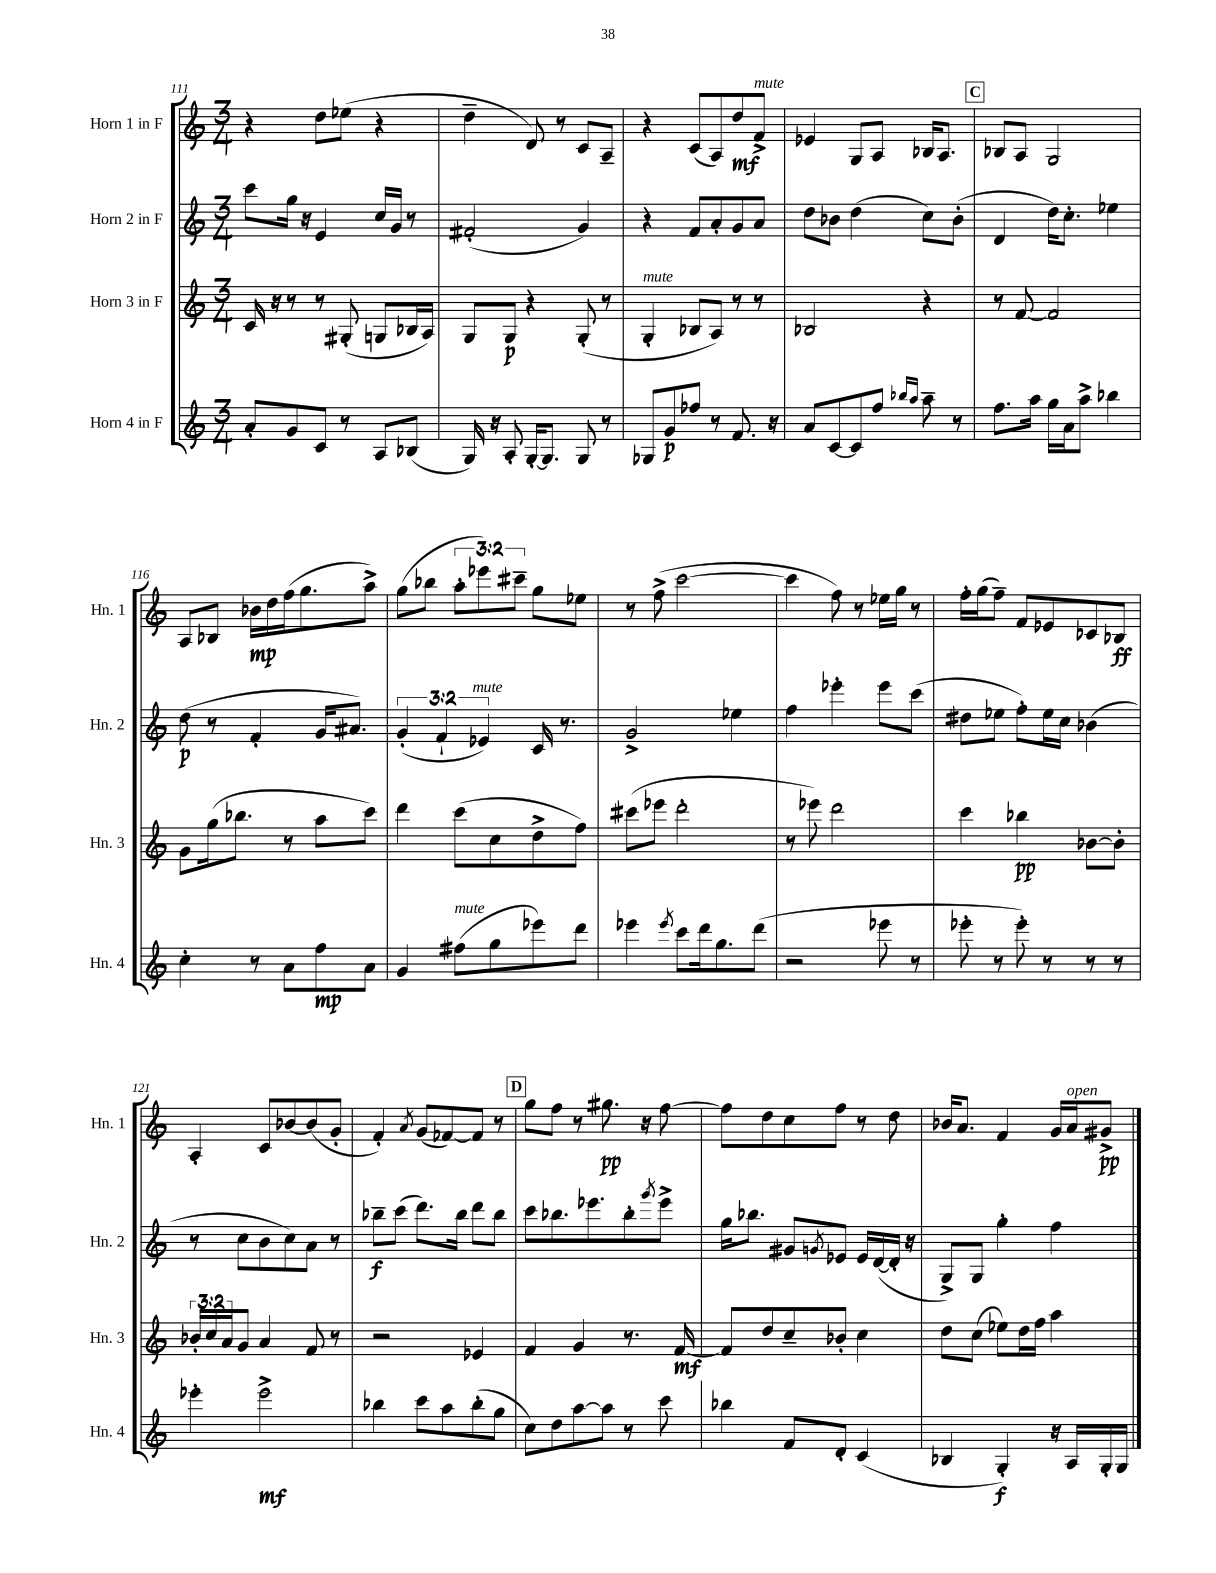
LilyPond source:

<<
\new StaffGroup <<
\new Staff = "s0" \with { instrumentName = "Horn 1 in F" shortInstrumentName = "Hn. 1" } {
    \clef treble \key c \major \numericTimeSignature \time 3/4 \override Staff.TupletNumber.text = #tuplet-number::calc-fraction-text
    r4 d''8 ees''8( r4 |
    d''4-- d'8) r8 c'8 a8-- |
    r4 c'8( a8) d''8\mf f'8->^\markup { \italic "mute" } |
    ees'4 g8 a8 bes16 a8. |
    \mark \markup { \box "C" } bes8 a8 g2 |
    a8 bes8 bes'16\mp d''16 f''16( g''8. a''8->) |
    g''8( bes''8 \tuplet 3/2 { a''8-. ees'''8) cis'''8-- } g''8 ees''8 |
    r8 f''8->( c'''2~ |
    c'''4 f''8) r8 ees''16 g''16 r8 |
    f''16-. g''16( f''8--) f'8 ees'8 ces'8 bes8\ff |
    a4-. c'8 bes'8~ bes'8( g'8-. |
    f'4-.) \acciaccatura { a'8 } g'8( fes'8~) fes'8 r8 |
    \mark \markup { \box "D" } g''8 f''8 r8 gis''8.\pp r16 f''8~ |
    f''8 d''8 c''8 f''8 r8 d''8 |
    bes'16 a'8. f'4 g'16 a'16^\markup { \italic "open" } gis'8->\pp \bar "|." |
}
\new Staff = "s1" \with { instrumentName = "Horn 2 in F" shortInstrumentName = "Hn. 2" } {
    \clef treble \key c \major \numericTimeSignature \time 3/4 \override Staff.TupletNumber.text = #tuplet-number::calc-fraction-text
    c'''8 g''16 r16 e'4 c''16 g'16 r8 |
    fis'2-.( g'4) |
    r4 f'8 a'8-. g'8 a'8 |
    d''8 bes'8 d''4( c''8) bes'8-.( |
    \mark \markup { \box "C" } d'4 d''16) c''8.-. ees''4 |
    d''8\p( r8 f'4-. g'16 ais'8.) |
    \tuplet 3/2 { g'4-.( f'4-! ees'4^\markup { \italic "mute" }) } c'16 r8. |
    g'2-> ees''4 |
    f''4 ees'''4-. ees'''8 c'''8( |
    dis''8 ees''8 f''8-.) ees''16 c''16 bes'4( |
    r8 c''8 b'8 c''8) a'8 r8 |
    bes''8--\f c'''8( d'''8.) bes''16 d'''8 bes''8 |
    \mark \markup { \box "D" } c'''8 bes''8. ees'''8. bes''8-. \acciaccatura { g'''8 } ees'''8-> |
    g''16 bes''8. gis'8 \acciaccatura { g'8 } ees'8 ees'16 d'16~( d'16-. r16 |
    g8->) g8 g''4-. f''4 \bar "|." |
}
\new Staff = "s2" \with { instrumentName = "Horn 3 in F" shortInstrumentName = "Hn. 3" } {
    \clef treble \key c \major \numericTimeSignature \time 3/4 \override Staff.TupletNumber.text = #tuplet-number::calc-fraction-text
    c'16 r16 r8 r8 gis8-.( g8 bes16 a16) |
    g8 g8\p r4 g8-.( r8 |
    g4-.^\markup { \italic "mute" } bes8 a8) r8 r8 |
    bes2 r4 |
    \mark \markup { \box "C" } r8 f'8~ f'2 |
    g'8 g''16( bes''8. r8 a''8 c'''8) |
    d'''4 c'''8( c''8 d''8-> f''8) |
    cis'''8( ees'''8 d'''2-. |
    r8 ees'''8) d'''2 |
    c'''4 bes''4\pp bes'8~ bes'8-. |
    \tuplet 3/2 { bes'16-. c''16 a'16 } g'8 a'4 f'8 r8 |
    r2 ees'4 |
    \mark \markup { \box "D" } f'4 g'4 r8. f'16~\mf |
    f'8 d''8 c''8-- bes'8-. c''4 |
    d''8 c''8( ees''8) d''16 f''16 a''4 \bar "|." |
}
\new Staff = "s3" \with { instrumentName = "Horn 4 in F" shortInstrumentName = "Hn. 4" } {
    \clef treble \key c \major \numericTimeSignature \time 3/4
    a'8-. g'8 c'8 r8 a8 bes8( |
    g16) r16 a8-. g16~-. g8. g8 r8 |
    ges8 g'8\p fes''8 r8 f'8. r16 |
    a'8 c'8~ c'8 f''8 \grace { bes''16 a''16 } a''8-- r8 |
    \mark \markup { \box "C" } f''8. a''16 g''16 a'16 a''8-> bes''4 |
    c''4-. r8 a'8 f''8\mp a'8 |
    g'4 fis''8^\markup { \italic "mute" }( g''8 ees'''8) d'''8 |
    ees'''4 \acciaccatura { ees'''8 } c'''8 d'''16 g''8. d'''8( |
    r2 ees'''8 r8 |
    ees'''8-. r8 ees'''8-.) r8 r8 r8 |
    ees'''4-. ees'''2->\mf |
    bes''4 c'''8 a''8 bes''8-.( g''8 |
    \mark \markup { \box "D" } c''8) d''8 a''8~ a''8 r8 c'''8 |
    bes''4 f'8 d'8-. c'4( |
    bes4 g4-.\f) r16 a16 g16-. g16 \bar "|." |
}
>>
>>
\layout { \context { \Score currentBarNumber = #111 } }
